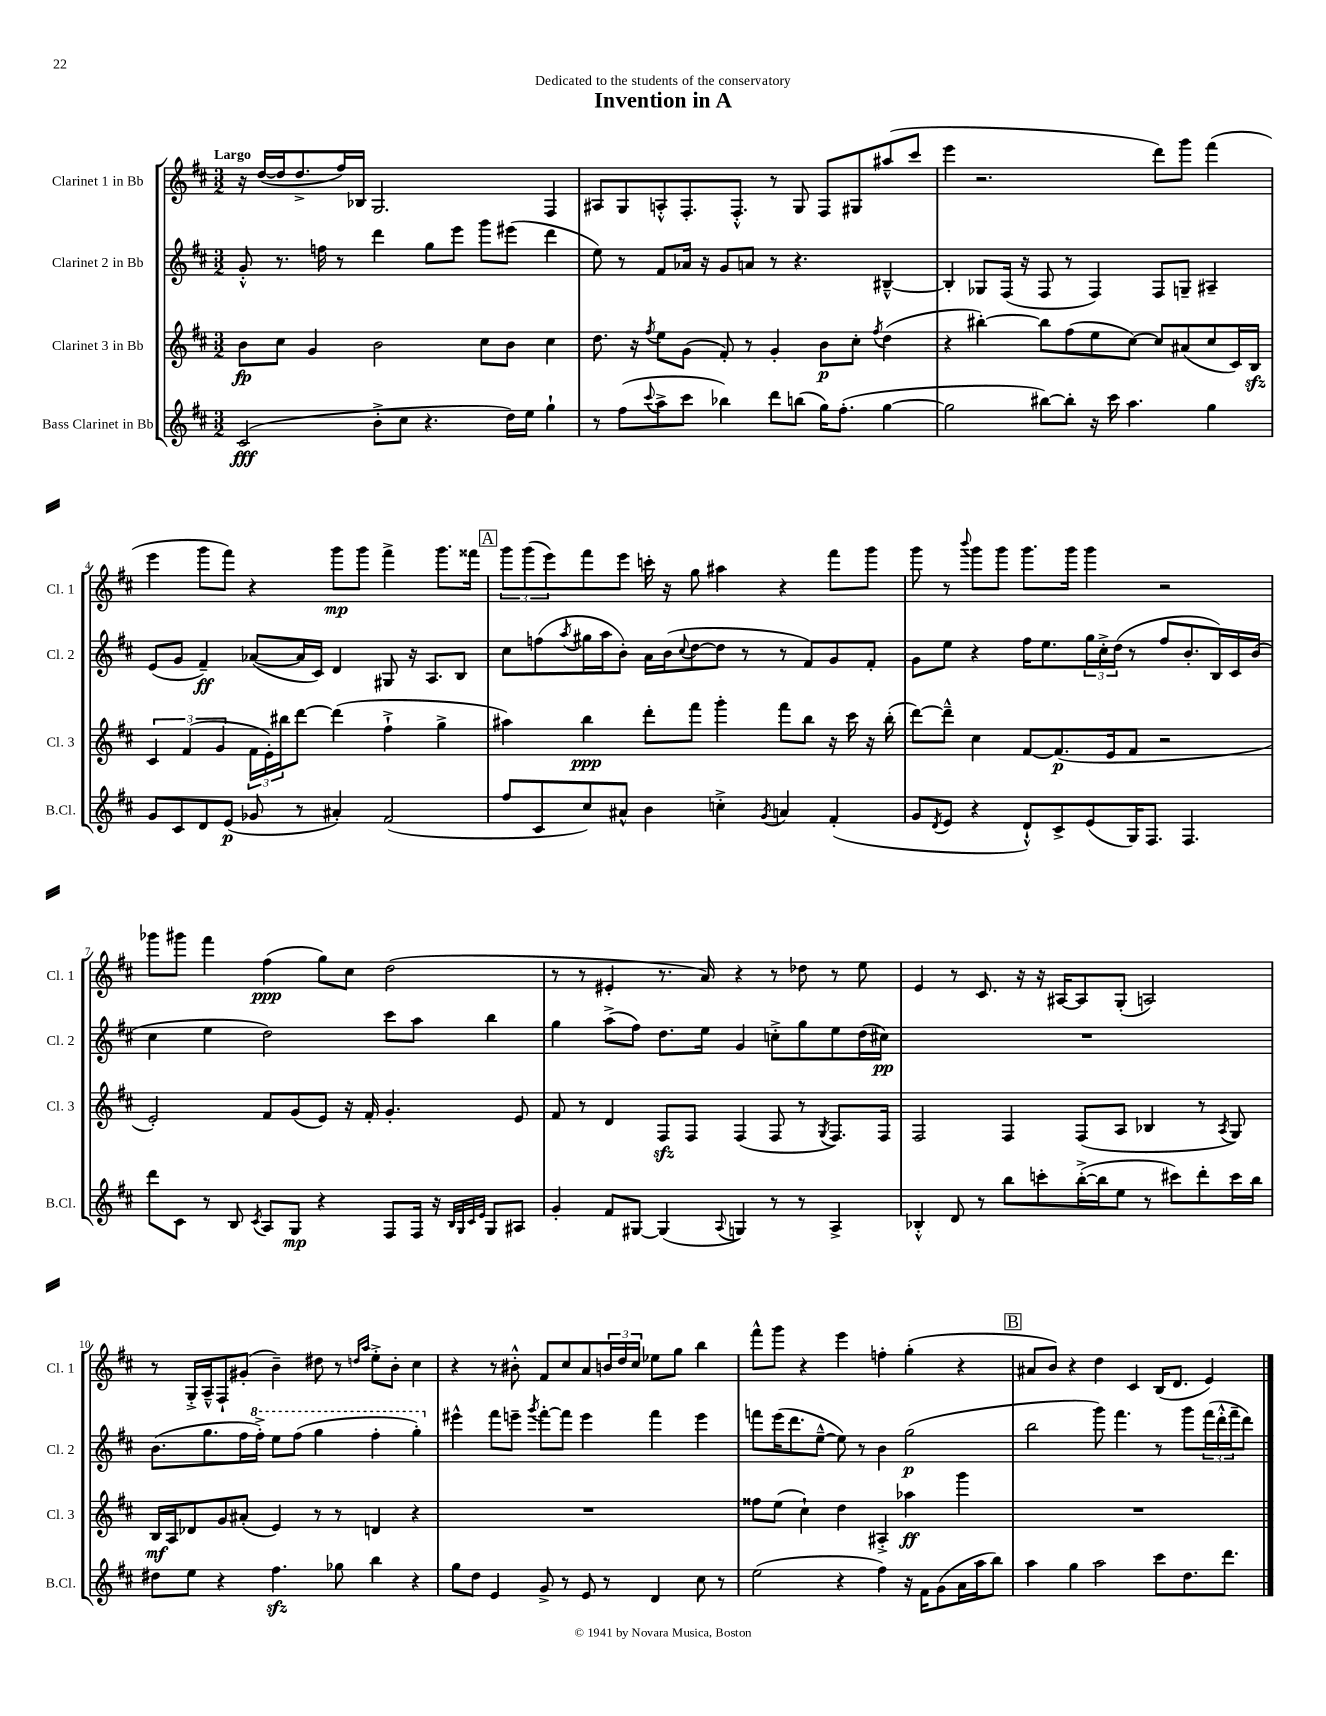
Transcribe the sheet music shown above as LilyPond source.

\header { title = "Invention in A" dedication = "Dedicated to the students of the conservatory" }
<<
\new StaffGroup <<
\new Staff = "s0" \with { instrumentName = "Clarinet 1 in Bb" shortInstrumentName = "Cl. 1" } {
    \clef treble \key d \major \numericTimeSignature \time 3/2 \tempo "Largo"
    r16 d''16~( d''16 d''8.-> fis''16) bes16 g2. fis4 |
    ais8 g8 a8-.-^ fis8.-. fis8.-.-^ r8 g8 fis8 gis8 ais''8( cis'''8 |
    e'''4 r2. d'''8) g'''8 fis'''4( |
    e'''4 g'''8 fis'''8) r4 g'''8\mp g'''8 fis'''4-> g'''8. fisis'''16 |
    \mark \markup { \box "A" } \tuplet 3/2 { g'''8 g'''8( e'''8) } fis'''8 e'''8 c'''16-. r16 g''8 ais''4 r4 fis'''8 g'''8 |
    g'''8 r8 \appoggiatura { b'''8 } g'''8 g'''8 g'''8. g'''16 g'''4 r2 |
    ges'''8 gis'''8 fis'''4 fis''4\ppp( g''8) cis''8 d''2( |
    r8 r8 eis'4-. r8. a'16) r4 r8 des''8 r8 e''8 |
    e'4 r8 cis'8. r16 r16 ais16~ ais8 g8-.( a2) |
    r8 g16-.-> a16---^ fis8-! gis'8-.( b'4--) dis''8 r8 \grace { d''16 a''16 } e''8-.-> b'8-. cis''4 |
    r4 r8 bis'8-.-^ fis'8 cis''8 a'8 \tuplet 3/2 { b'16 d''16 cis''16 } ees''8 g''8 b''4 |
    fis'''8-^ g'''8 r4 e'''4 f''4-. g''4-.( r4 |
    \mark \markup { \box "B" } ais'8 b'8) r4 d''4 cis'4 b16( d'8. e'4) \bar "|." |
}
\new Staff = "s1" \with { instrumentName = "Clarinet 2 in Bb" shortInstrumentName = "Cl. 2" } {
    \clef treble \key d \major \numericTimeSignature \time 3/2
    g'8-.-^ r8. f''16 r8 d'''4 g''8 e'''8 g'''8 eis'''8( d'''4 |
    e''8) r8 fis'8 aes'16 r16 g'8 a'8 r8 r4. bis4~---^ |
    bis4-. ges8 fis16( r16 fis8 r8 fis4) fis8 g8-- ais4-- |
    e'8( g'8 fis'4--\ff) aes'8~( aes'16 cis'16) d'4 gis8 r16 a8. b8 |
    \mark \markup { \box "A" } cis''8 f''8( \acciaccatura { a''8 } gis''16 a''16 b'8-.) a'16 b'16( \appoggiatura { cis''8 } d''8~ d''8 r8 r8 fis'8) g'8 fis'8-. |
    g'8 e''8 r4 fis''16 e''8. \tuplet 3/2 { g''16 cis''16-.-> d''16( } r8 fis''8 b'8.-. b16) cis'16 b'16( |
    cis''4 e''4 d''2) cis'''8 a''8 b''4 |
    g''4 a''8->( fis''8) d''8. e''16 g'4 c''8-.-> g''8 e''8 d''16( cis''16\pp) |
    R1. |
    b'8.( g''8. fis''16 \ottava #1 fis'''16-.->) e'''8 fis'''8( g'''4 fis'''4-. g'''4-.) \ottava #0 |
    eis'''4-^ fis'''8 e'''8-- \acciaccatura { g'''8 } fis'''8~-. fis'''8 e'''4 fis'''4 e'''4 |
    f'''8 e'''16( d'''8. e''8~---^ e''8) r8 b'4 g''2\p( |
    \mark \markup { \box "B" } b''2 g'''8) fis'''4. r8 g'''8 \tuplet 3/2 { fis'''16( d'''16-.-^ fis'''16-- } d'''8) \bar "|." |
}
\new Staff = "s2" \with { instrumentName = "Clarinet 3 in Bb" shortInstrumentName = "Cl. 3" } {
    \clef treble \key d \major \numericTimeSignature \time 3/2
    b'8\fp cis''8 g'4 b'2 cis''8 b'8 cis''4 |
    d''8. r16 \acciaccatura { fis''8 } e''8 g'8( fis'8-.) r8 g'4-. b'8\p cis''8-. \acciaccatura { fis''8 } d''4( |
    r4 bis''4~-.) bis''8 fis''8( e''8 cis''8~) cis''8 ais'8( cis''8 cis'16) b16\sfz |
    \tuplet 3/2 { cis'4 fis'4( g'4 } \tuplet 3/2 { fis'16 e'16-.) bis''16 } d'''8~ d'''4( fis''4-!-> g''4-> |
    \mark \markup { \box "A" } ais''4) b''4\ppp d'''8-. fis'''8 g'''4-. fis'''8 b''8 r16 cis'''16 r16 b''16-.( |
    d'''8~) d'''8---^ cis''4 fis'8~ fis'8.\p( e'16 fis'8 r2 |
    e'2-.) fis'8 g'8( e'8) r16 fis'16-. g'4.-. e'8 |
    fis'8 r8 d'4 fis8\sfz fis8 fis4( fis8 r8 \acciaccatura { g8 } fis8.) fis16 |
    fis2 fis4 fis8( a8 bes4 r8 \acciaccatura { a8 } g8) |
    b16\mf a16 des'8 g'8 ais'8-.( e'4) r8 r8 d'4 r4 |
    R1. |
    fisis''8 e''8( cis''4-!) d''4 ais4-.-> aes''4\ff g'''4 |
    \mark \markup { \box "B" } R1. \bar "|." |
}
\new Staff = "s3" \with { instrumentName = "Bass Clarinet in Bb" shortInstrumentName = "B.Cl." } {
    \clef treble \key d \major \numericTimeSignature \time 3/2
    cis'2\fff( b'8-.-> cis''8 r4. d''16) e''16 g''4-! |
    r8 fis''8( \appoggiatura { cis'''8 } a''8-> cis'''8 bes''4) d'''8 b''8( g''16) fis''8.-.( g''4~ |
    g''2 bis''8~) bis''8-. r16 cis'''16 a''4. g''4 |
    g'8 cis'8 d'8 e'8\p( ges'8 r8 ais'4-.) fis'2( |
    \mark \markup { \box "A" } fis''8 cis'8 cis''8) ais'8-^ b'4 c''4-.-> \acciaccatura { g'8 } a'4 fis'4-.( |
    g'8 \acciaccatura { d'8 } e'8 r4 d'8-!-^) cis'8-> e'8( g16) fis8. fis4. |
    d'''8 cis'8 r8 b8 \acciaccatura { cis'8 } a8 g8\mp r4 fis8 fis16 r16 \grace { b32 g32 cis'32 e'32 } g8 ais8 |
    g'4-. fis'8 gis8~ gis4( \appoggiatura { a8 } g4) r8 r8 a4-> |
    bes4-.-^ d'8 r8 b''8 c'''8-. b''16~-.->( b''16 e''8 r8 cis'''8) d'''8-. cis'''16 b''16 |
    dis''8 e''8 r4 fis''4.\sfz ges''8 b''4 r4 |
    g''8 d''8 e'4 g'8-> r8 e'8 r8 d'4 cis''8 r8 |
    e''2( r4 fis''4) r16 fis'16 g'8( a'16 a''16 b''8) |
    \mark \markup { \box "B" } a''4 g''4 a''2 cis'''8 d''8. d'''8. \bar "|." |
}
>>
>>
